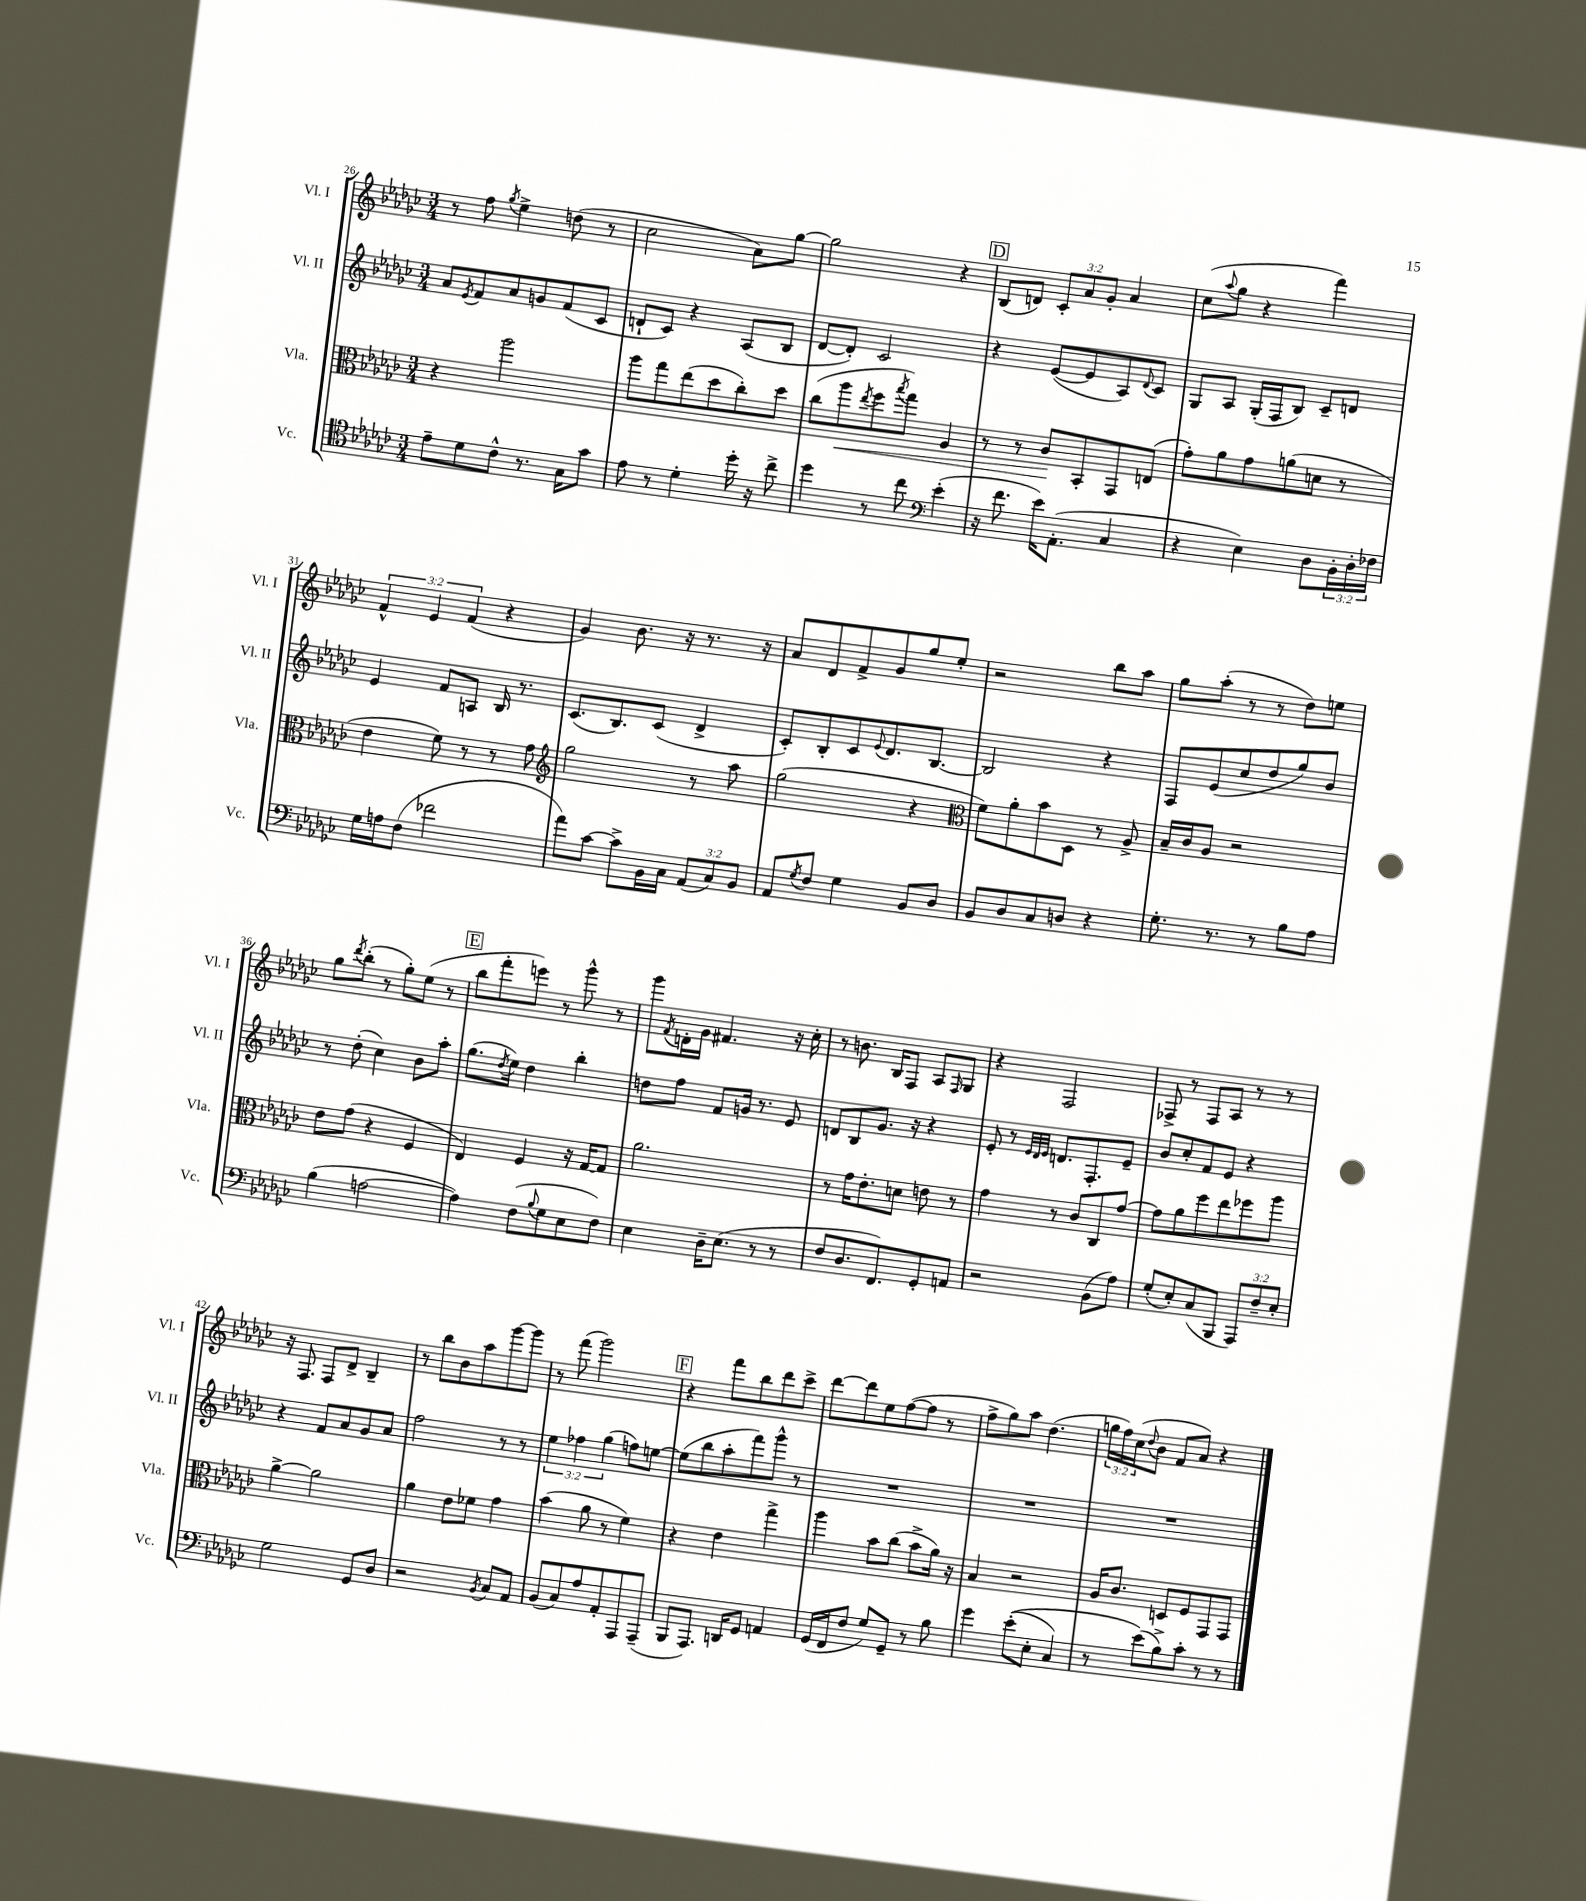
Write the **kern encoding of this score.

**kern	**kern	**kern	**kern
*staff4	*staff3	*staff2	*staff1
*clefC4	*clefC3	*clefG2	*clefG2
*k[b-e-a-d-g-c-]	*k[b-e-a-d-g-c-]	*k[b-e-a-d-g-c-]	*k[b-e-a-d-g-c-]
*M3/4	*M3/4	*M3/4	*M3/4
8e-~\L	4r	8a-/L	8r
.	.	8qe-/	.
8d-\	.	8f/	8ff\
.	.	.	8qgg-/
8c-^^\J	2aa-\	8a-/	4ee-^\
8.r	.	8g/	.
.	.	(8f/	(8dd\
16G-\LK	.	.	.
8g-\J	.	8c-/J	8r
=	=	=	=
8e-\	8aa-\L	8d`/L	2cc-\
8r	8gg-\	8c-/J)	.
4d-'\	(8ee-\	4r	.
.	8dd-\	.	.
16dd-'\	8cc-'\)	(8A-/L	8a-\L)
16r	.	.	.
8cc-^\	8dd-\J	8B-/J	[8gg-\J
=	=	=	=
4dd-\	(8cc-\L	[8d-/L	2gg-\]
.	8aa-\	8d-'/]J)	.
.	8qee-/	.	.
8r	8ff\	2c-/	.
.	8qbb-/	.	.
8cc-\	8gg-\J)	.	.
*clefF4	*	*	*
(4e-'\	4A-/	.	4r
=	=	=	=
16r	8r	4r	(8B-/L
8.f\	.	.	.
.	8r	.	8d/J)
16e-\LK)	8c-/L	([8e-/L	12c-'/L
(8.AA-'\J	.	.	.
.	.	.	12a-/
.	8BB-'/	8e-/]	.
.	.	.	12g-'/J
4C-/	8GG-/	8A-/)	4a-/
.	.	8qqd-/	.
.	(8E/J	8c-/J	.
=	=	=	=
4r	8g-'\L)	8G-/L	(8cc-\L
.	.	.	8qqaa-/
.	8a-\	8A-/J	8gg-\J
4E-\)	8g-\	(16G-'/LL	4r
.	.	16F/J	.
.	(8a\	8B-/J)	.
8D-\L	8d\J	8c-~/L	4fff\)
24BB-'\L	8r	8d/J	.
24D-'\	.	.	.
24F-\JJ	.	.	.
=	=	=	=
16G-\LL	4e-\	4e-/	6f^^/
16A\J	.	.	.
(8F\J	.	.	.
.	.	.	6e-/
2f-\	8f\)	8f/L	.
.	.	.	(6f/
.	8r	8A/J	.
.	8r	16B-/	4r
.	.	8.r	.
.	8g-\	.	.
=	=	=	=
*	*clefG2	*	*
8a-\L)	2gg-\	(8.c-/L	4g-/)
[8c-\J	.	.	.
.	.	8.B-/)	.
8c-^\]L	.	.	8.b-\
16BB-\L	.	(8c-/J	.
16C-\JJ	.	.	16r
(12AA-/L	8r	4d-^/	8.r
12C-/)	.	.	.
.	8aa-\	.	.
12BB-/J	.	.	.
.	.	.	16r
=	=	=	=
8AA-/L	(2gg-\	8c-'/L)	8a-/L
8qG-/	.	.	.
8F/J	.	8B-'/	8d-/
4G-\	.	8c-/	8f^/
.	.	8qqe-/	.
.	.	8.d-/	8g-/
8BB-/L	4r	.	8gg-/
.	.	[8.B-/J	.
8D-/J	.	.	8ee-'/J
=	=	=	=
*	*clefC3	*	*
8BB-/L	8f\L)	2B-/]	2r
8D-/	8a-'\	.	.
8C-/	8b-\	.	.
8D/J	8D-\J	.	.
4r	8r	4r	8bb-\L
.	8A-^/	.	8aa-\J
=	=	=	=
8.G-'\	16B-~/LL	8F/L	8gg-\L
.	16c-/J	.	.
.	8A-/J	(8e-/	(8aa-'\J
8.r	.	.	.
.	2r	8cc-/	8r
8r	.	8dd-/	8r
8B-\L	.	8gg-/)	8dd-\L)
8A-\J	.	8b-/J	8ee\J
=	=	=	=
(4B-\	8e-\L	8r	8gg-\L
.	.	.	8qddd-/
.	(8g-\J	(8dd-'\	(8bb-'\J
[2A\	4r	4cc-\)	8r
.	.	.	8gg-'\L)
.	4F/	8b-\L	(8ee-\J
.	.	8aa-'\J	8r
=	=	=	=
4A\])	4E-/)	(8.gg-\L	8bb-\L
.	.	.	8fff'\
.	.	8qdd-/	.
.	.	16ee-\Jk)	.
(8F\L	4F/	4dd-\	8eee\J)
8qqB-/	.	.	.
8G-\	.	.	8r
8E-\	16r	4bb-'\	8ggg-^^\
.	[16G-/LK	.	.
8F\J)	8G-/]J	.	8r
=	=	=	=
4E-\	2.a-\	8dd\L	8ggg-\L
.	.	.	8qf/
.	.	8ff\J	16d'\L
.	.	.	16g-\JJ
16D-~\LK	.	8f/L	4.f#/
(8.E-\J	.	.	.
.	.	16g/Jk	.
.	.	8.r	.
8r	.	.	.
8r	.	8e-/	16r
.	.	.	16cc-'\
=	=	=	=
8F/L	8r	8d/L	8r
8.D-/	16g-\LK	8B-/	8.b\
.	8.e-'\	.	.
.	.	8.g-/J	.
8.FF/)	.	.	16B-/LK
.	8d\J	.	8F/J
.	.	16r	.
8GG-'/	8e\	4r	8A-/L
.	.	.	16qqF/
8AA/J	8r	.	8G-/J
=	=	=	=
2r	4g-\	8e-'/	4r
.	.	8r	.
.	.	32qqe-/LLL	.
.	.	32qqd-/	.
.	.	32qqe-/JJJ	.
.	8r	8.d/L	2F/
.	8c-/L	.	.
.	.	8.F'/	.
(8BB-\L	8C-/	.	.
8A-\J)	[8g-/J	8e-~/J	.
=	=	=	=
(8G-'/L	8g-\]L	8b-/L	8F-^/
8E-'/)	8a-\	8cc-'/	8r
(8C-/	8ff\	8f/	8F-/L
8BBB-/J	8ee-\	8e-/J	8A-/J
12AAA-/L)	8ff-\	4r	8r
12F~/	.	.	.
.	8aa-\J	.	8r
12E-'/J	.	.	.
=	=	=	=
2G-\	[4a-^\	4r	16r
.	.	.	8.F/
.	2a-\]	8f/L	8F/L
.	.	8a-/	8d-^/J
8GG-/L	.	8g-/	4B-~/
8D-/J	.	8a-/J	.
=	=	=	=
2r	4a-\	2ff\	8r
.	.	.	8bb-\L
.	8e-\L	.	8b-\
.	8f-\J	.	8aa-\
8qBB-/	.	.	.
8C-/L	4g-\	8r	[8ggg-\
8AA-/J	.	8r	8ggg-\]J
=	=	=	=
(8BB-/L	(4b-\	6ee-\	8r
8C-/)	.	.	(8fff\
.	.	6ff-\	.
8A-/	8a-\	.	2ggg-\)
.	.	(6gg-\	.
8AA-'/	8r	.	.
8AAA-/	4f\)	8ff\L)	.
(8AAA-~/J	.	[8ee\J	.
=	=	=	=
8BBB-/L	4r	(8ee\]L	4r
8.AAA-/J)	.	8bb-\	.
.	4e-\	8aa-'\	8fff\L
16DD/LK	.	.	.
8GG-/J	.	8fff\)	8bb-\
4AA/	4gg-^\	8ggg-^^\J	8ddd-\
.	.	8r	8ccc-^\J
=	=	=	=
(16GG-/LL	4aa-\	2.r	[8ddd-\L
16FF/J	.	.	.
8F/J	.	.	8ddd-\]
8G-/L)	8b-\L	.	8ee-\
8GG-~/J	(8cc-\J	.	([8ff\
8r	8b-^\L	.	8ff\]J
8B-\	16a-\Jk)	.	8r
.	16r	.	.
=	=	=	=
4g-\	4B-/	2.r	8ff^\L
.	.	.	8gg-\)
&((8e-'\L	2r	.	8aa-\J
8E-'\J	.	.	(4.dd-\
4C-/)	.	.	.
=	=	=	=
8r	16A-/LK	2.r	24gg\LL
.	.	.	24ff\)
.	8.c-/J	.	.
.	.	.	(24cc-\J
.	.	.	8qqdd-/
(8e-\L&)	.	.	8b-\J
8B-^\)	8D/L	.	8f/L
8c-'\J	8F/	.	8a-/J)
8r	8GG-/	.	4r
8r	8GG-/J	.	.
==	==	==	==
*-	*-	*-	*-
